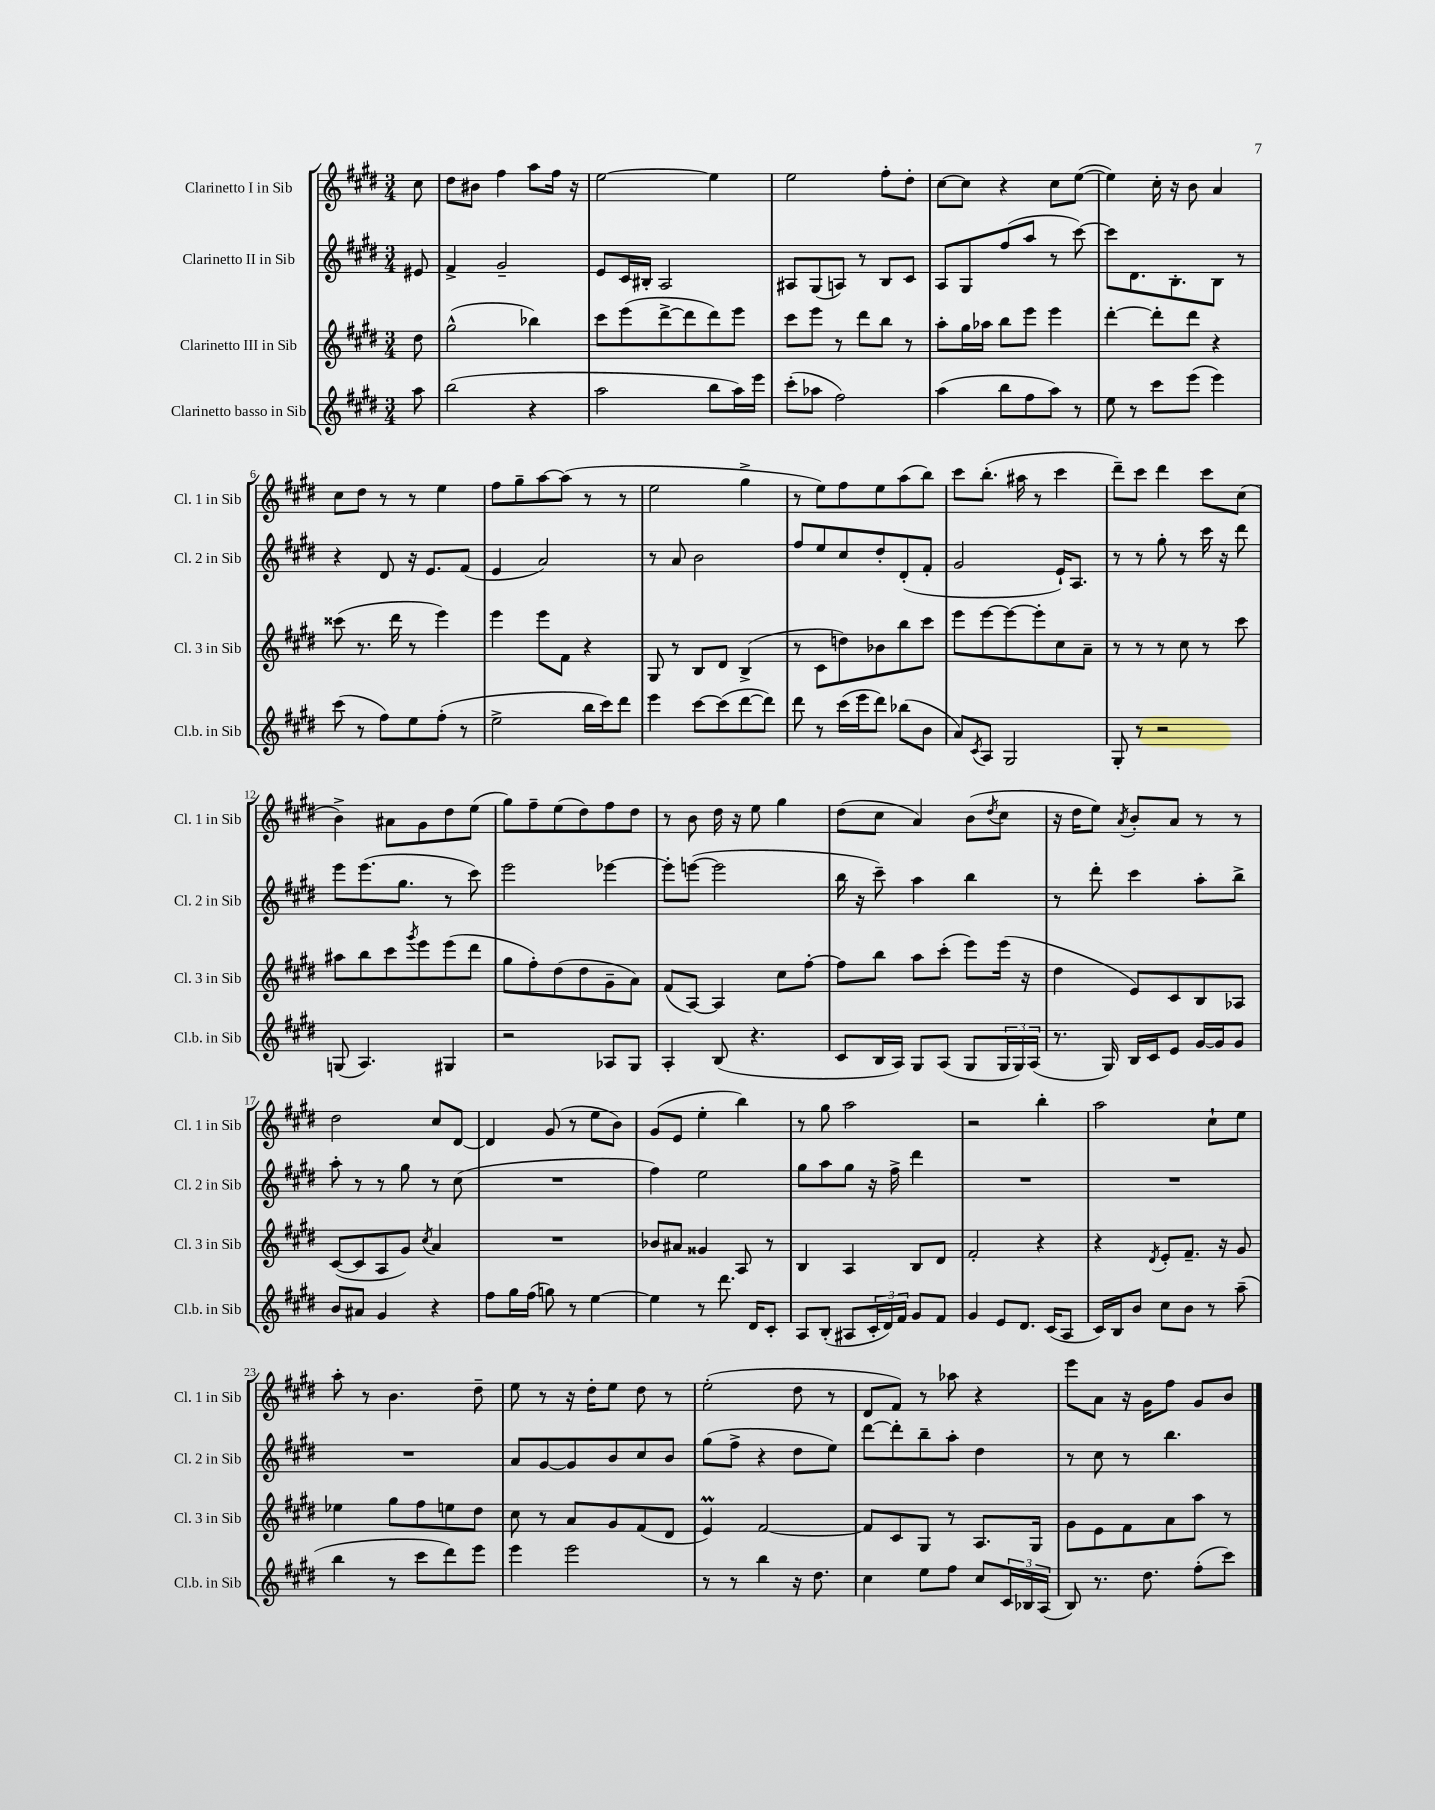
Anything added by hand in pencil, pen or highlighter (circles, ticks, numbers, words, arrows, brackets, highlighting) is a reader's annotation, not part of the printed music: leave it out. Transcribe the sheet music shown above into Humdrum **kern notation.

**kern	**kern	**kern	**kern
*staff4	*staff3	*staff2	*staff1
*clefG2	*clefG2	*clefG2	*clefG2
*k[f#c#g#d#]	*k[f#c#g#d#]	*k[f#c#g#d#]	*k[f#c#g#d#]
*M3/4	*M3/4	*M3/4	*M3/4
8aa\	8dd#\	8e#/	8cc#\
=	=	=	=
(2bb\	(2gg#^^\	4f#^/	8dd#\L
.	.	.	8b#\J
.	.	2g#~/	4ff#\
4r	4bb-\)	.	8aa\L
.	.	.	16ff#\Jk
.	.	.	16r
=	=	=	=
2aa\	8ccc#\L	8e/L	[2ee\
.	(8eee\	16c#/L	.
.	.	16B#'/JJ	.
.	[8ddd#^\	2A/	.
.	8ddd#\]	.	.
8bb\L	8ddd#\)	.	4ee\]
16aa\L)	8eee\J	.	.
16eee\JJ	.	.	.
=	=	=	=
(8ccc#'\L	8ccc#\L	8A#/L	2ee\
8aa-\J	8eee\J	(8G#/	.
2ff#\)	8r	8A/J)	.
.	8ddd#\L	8r	.
.	8bb\J	8B/L	8ff#'\L
.	8r	8c#/J	8dd#'\J
=	=	=	=
(4aa\	8aa'\L	8A/L	[8cc#\L
.	16gg#\L	8G#/	8cc#\]J
.	16aa-\JJ	.	.
8bb\L	8bb\L	(8ff#/	4r
8ff#\	8eee\J	8aa/J	.
8aa\J)	4eee\	8r	8cc#\L
8r	.	[8ccc#\)	([8ee\J
=	=	=	=
8ee\	[4ddd#'\	8ccc#\]L	4ee\])
8r	.	8.d#\	.
8ccc#\L	8ddd#'\]L	.	16cc#'\
.	.	8.B'\	16r
(8eee\J	8ddd#\J	.	8b\
4eee\)	4r	8B\J	4a/
.	.	8r	.
=	=	=	=
(8ccc#\	(8ccc##\	4r	8cc#\L
8r	8.r	.	8dd#\J
8ff#\L)	.	8d#/	8r
.	16ddd#\	.	.
8ee\	8r	16r	8r
.	.	8.e/L	.
(8ff#'\J	4eee\)	.	4ee\
8r	.	(8f#/J	.
=	=	=	=
2ee^\	4eee\	4e/	8ff#\L
.	.	.	8gg#~\
.	8eee\L	2a/)	[8aa\
.	8f#\J	.	(8aa\]J
16bb\LL	4r	.	8r
16ccc#\J)	.	.	.
8ddd#\J	.	.	8r
=	=	=	=
4eee\	8G#/	8r	2ee\
.	8r	8a/	.
[8ccc#\L	8B/L	2b\	.
(8ccc#\]	8d#/J	.	.
[8ddd#\	(4B^/	.	4gg#^\
8ddd#\]J)	.	.	.
=	=	=	=
8ddd#\	8r	8ff#/L	8r
8r	8c#\L	8ee/	8ee\L)
(16ccc#\LL	8dd\)	8cc#/	8ff#\
16eee\J	.	.	.
8ddd#\J)	8b-\	8dd#'/	8ee\
(8bb-\L	8bb\	(8d#'/	(8aa\
8b\J	8ccc#\J	8f#'/J	8bb\J)
=	=	=	=
8a/L)	8eee\L	2g#/	8ccc#\L
8qc#/	.	.	.
8A/J	[8eee\	.	(8.bb'\J
2G#/	8eee\_	.	.
.	.	.	16aa#\
.	8eee'\]	.	8r
.	8cc#\	16e`/LK)	4ccc#\
.	.	8.A/J	.
.	8a~\J	.	.
=	=	=	=
8G#'/	8r	8r	8ddd#~\L)
8r	8r	8r	8ccc#\J
2r	8r	8gg#'\	4ddd#\
.	8cc#\	8r	.
.	8r	16ccc#\	8ccc#\L
.	.	16r	.
.	8ccc#\	8ddd#\	(8cc#\J
=	=	=	=
(8G/	8aa#\L	8eee\L	4b^\)
4.A/)	8bb\	(8.eee\	.
.	8ccc#\	.	8a#\L
.	.	8.gg#\J	.
.	8qggg#/	.	.
.	8eee\	.	8g#\
4G#/	(8eee\	8r	8dd#\
.	8ddd#\J	8ccc#\)	(8ee\J
=	=	=	=
2r	8gg#\L	2eee\	8gg#\L)
.	8ff#'\)	.	8ff#~\
.	(8dd#\	.	(8ee\
.	8dd#\	.	8dd#\)
8A-/L	8g#~\	[4eee-\	8ff#\
8G#/J	8a\J)	.	8dd#\J
=	=	=	=
4A'/	(8f#/L	8eee-'\]L	8r
.	[8A/J)	([8eee\J	8b\
(8B/	4A/]	2eee\]	16dd#\
.	.	.	16r
4.r	.	.	8ee\
.	8cc#\L	.	4gg#\
.	[8ff#'\J	.	.
=	=	=	=
8c#/L	8ff#\]L	16bb\	(8dd#\L
.	.	16r	.
16B/L	8bb\J	8ccc#~\)	8cc#\J
16A/JJ)	.	.	.
8G#/L	8aa\L	4aa\	4a/)
(8A/J	(8ccc#'\J	.	.
8G#/L	8eee\L)	4bb\	(8b\L
.	.	.	8qdd#/
24G#/L	(16eee\Jk	.	8cc#\J
24G#/)	.	.	.
.	16r	.	.
(24A/JJ	.	.	.
=	=	=	=
8.r	4dd#\	8r	16r
.	.	.	16dd#\LK
.	.	8ddd#'\	8ee\J)
16G#/)	.	.	.
.	.	.	8qa/
16B/LL	8e/L)	4ccc#\	8b'/L
16c#/J	.	.	.
8e/J	8c#/	.	8a/J
[16g#/LL	8B/	8aa'\L	8r
16g#/]J	.	.	.
8g#/J	8A-/J	8bb^\J	8r
=	=	=	=
8b/L	([8c#/L	8aa'\	2dd#\
8a#/J	8c#/]	8r	.
4g#/	8A/	8r	.
.	8g#/J)	8gg#\	.
.	8qcc#/	.	.
4r	4a/	8r	8cc#/L
.	.	(8cc#\	[8d#/J
=	=	=	=
8ff#\L	2.r	2.r	4d#/]
16gg#\L	.	.	.
(16ff#\JJ	.	.	.
8gg\)	.	.	(8g#/
8r	.	.	8r
[4ee\	.	.	8ee\L
.	.	.	8b\J)
=	=	=	=
4ee\]	8b-/L	4ff#\)	(8g#/L
.	8a#/J	.	8e/J
8r	4g##/	2ee\	4ee'\
8.ddd#\	.	.	.
.	8A/	.	4bb\)
16d#/LK	.	.	.
8c#'/J	8r	.	.
=	=	=	=
8A/L	4B/	8gg#\L	8r
(8B'/J	.	8aa\	8gg#\
8A#/L	4A/	8gg#\J	2aa\
24c#'/L	.	16r	.
24d#/)	.	.	.
.	.	16ff#^\	.
24f#/JJ	.	.	.
8g#/L	8B/L	4ddd#\	.
8f#/J	8d#/J	.	.
=	=	=	=
4g#/	2f#'/	2.r	2r
8e/L	.	.	.
8.d#/J	.	.	.
.	4r	.	4bb'\
(16c#/LK	.	.	.
8A/J	.	.	.
=	=	=	=
16c#/LL)	4r	2.r	2aa\
16B/J	.	.	.
8b/J	.	.	.
.	8qd#/	.	.
8cc#\L	8e'/L	.	.
8b\J	8.f#~/J	.	.
8r	.	.	8cc#`\L
.	16r	.	.
(8aa~\	8g#/	.	8ee\J
=	=	=	=
4bb\	4ee-\	2.r	8aa'\
.	.	.	8r
8r	8gg#\L	.	4.b\
8ccc#\L	8ff#\	.	.
8ddd#\)	8ee\	.	.
8eee\J	8dd#\J	.	8dd#~\
=	=	=	=
4eee\	8cc#\	8a/L	8ee\
.	8r	[8g#/	8r
2eee\	8a/L	8g#/]	16r
.	.	.	16dd#'\LK
.	8g#/	8b/	8ee\J
.	(8f#/	8cc#/	8dd#\
.	8d#/J	8b/J	8r
=	=	=	=
8r	4e/)	(8gg#\L	(2ee'\
8r	.	8ff#^\J	.
4bb\	[2f#/	4r	.
16r	.	8dd#\L	8dd#\
8.dd#\	.	.	.
.	.	8ee\J)	8r
=	=	=	=
4cc#\	8f#/]L	[8ddd#\L	8d#/L
.	8c#/	8ddd#'\]	8f#/J)
8ee\L	8G#/J	8bb~\	8r
8ff#\J	8r	8aa'\J	8aa-\
8cc#/L	8.A/L	4dd#\	4r
24c#/L	.	.	.
24B-/	.	.	.
.	16G#/Jk	.	.
(24A/JJ	.	.	.
=	=	=	=
8B/)	8g#\L	8r	8eee\L
8.r	8e\	8cc#\	8a\J
.	8f#\	8r	16r
8.dd#\	.	.	16g#\LK
.	8a\	4.bb\	8ff#\J
(8ff#'\L	8aa\J	.	8g#/L
8ccc#\J)	8r	.	8b/J
==	==	==	==
*-	*-	*-	*-
